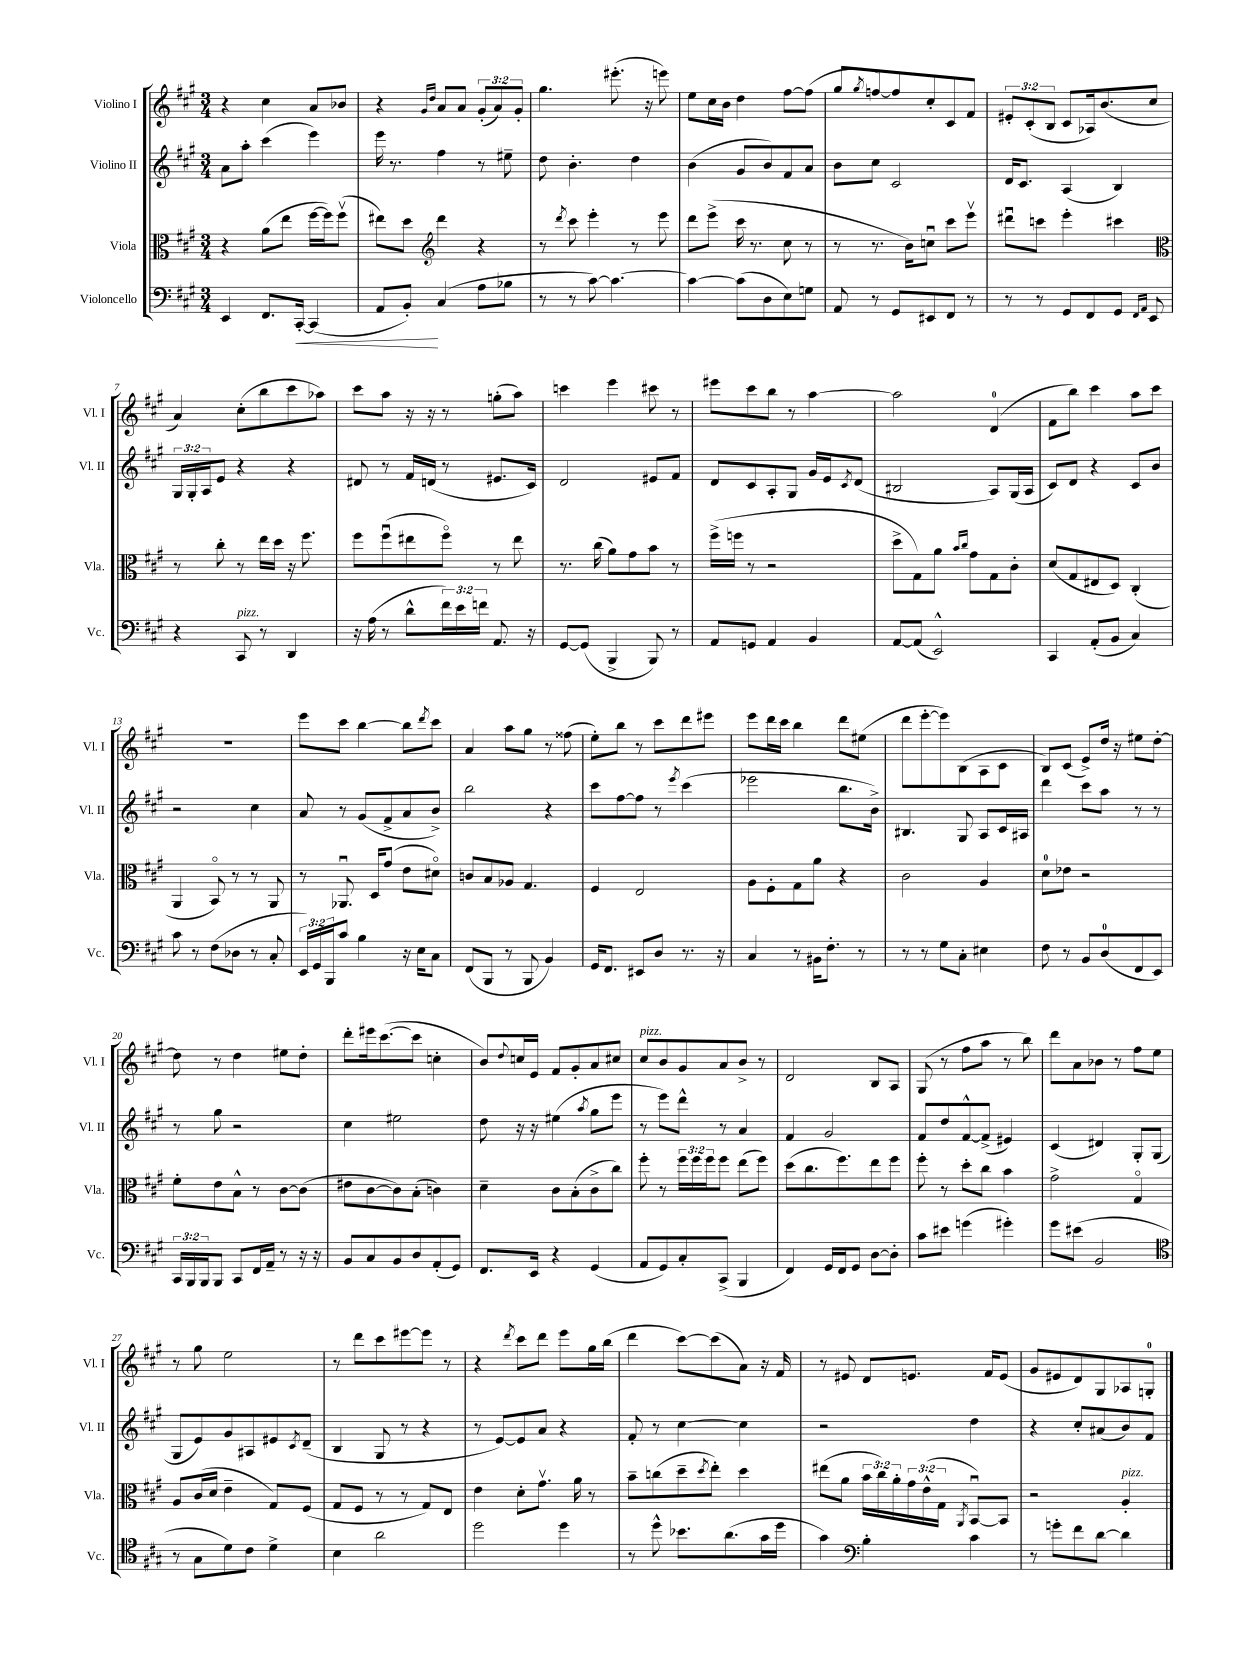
<<
\new StaffGroup <<
\new Staff = "s0" \with { instrumentName = "Violino I" shortInstrumentName = "Vl. I" } {
    \clef treble \key a \major \numericTimeSignature \time 3/4 \override Staff.TupletNumber.text = #tuplet-number::calc-fraction-text
    r4 cis''4 a'8 bes'8 |
    r4 \grace { gis'16 d''16 } a'8 a'8 \tuplet 3/2 { gis'8-.( a'8) gis'8-. } |
    gis''4. eis'''8.-.( r16 e'''8) |
    e''8 cis''16 b'16 d''4 fis''8~ fis''8( |
    gis''8 \acciaccatura { gis''8 } f''8~) f''8 cis''8-. cis'8 fis'8 |
    \tuplet 3/2 { eis'8-. cis'8-.( b8 } cis'8 aes16) b'8.( cis''8 |
    a'4) cis''8-.( b''8 cis'''8 aes''8) |
    cis'''8 a''8 r16 r16 r8 g''8-.( a''8) |
    c'''4 e'''4 cis'''8 r8 |
    eis'''8 cis'''8 b''8 r8 a''4~ |
    a''2 d'4-0( |
    fis'8 b''8) cis'''4 a''8 cis'''8 |
    R2. |
    e'''8 cis'''8 b''4~ b''8 \acciaccatura { d'''8 } cis'''8 |
    a'4 a''8 gis''8 r8 fisis''8( |
    e''8-.) b''8 r8 cis'''8 d'''8 eis'''8 |
    e'''8 d'''16 cis'''16 b''4 d'''8 eis''8( |
    d'''8 e'''8~-. e'''8) b8( a8 cis'8 |
    b8) cis'8( e'8->) d''16 r16 eis''8 d''8~-. |
    d''8 r8 d''4 eis''8 d''8-. |
    d'''8-. eis'''16 cis'''8.~( cis'''8 c''4-. |
    b'8) \appoggiatura { d''8 } c''16 e'16 fis'8 gis'8-. a'8 cis''8 |
    cis''8^\markup { \italic "pizz." } b'8 gis'8 a'8 b'8-> r8 |
    d'2 b8 a8 |
    gis8( r8 fis''8 a''8 r8 b''8) |
    d'''8 a'8 bes'8 r8 fis''8 e''8 |
    r8 gis''8 e''2 |
    r8 d'''8 cis'''8 eis'''8~ eis'''8 r8 |
    r4 \acciaccatura { d'''8 } cis'''8 d'''8 e'''8 gis''16 b''16( |
    d'''4 cis'''8~) cis'''8( a'8) r16 fis'16 |
    r8 eis'8 d'8 e'8. fis'16 e'8( |
    gis'8 eis'8 d'8) gis8 aes8 g8-0-. \bar "|." |
}
\new Staff = "s1" \with { instrumentName = "Violino II" shortInstrumentName = "Vl. II" } {
    \clef treble \key a \major \numericTimeSignature \time 3/4 \override Staff.TupletNumber.text = #tuplet-number::calc-fraction-text
    a'8 a''8-. cis'''4( e'''4) |
    e'''16 r8. fis''4 r8 eis''8-- |
    d''8 b'4.-. d''4 |
    b'4( gis'8 b'8) fis'8 a'8 |
    b'8 cis''8 cis'2 |
    d'16 cis'8. a4( b4) |
    \tuplet 3/2 { gis16 gis16-. a16 } e'8 r4 r4 |
    dis'8 r8 fis'16 d'16( r8 eis'8. cis'16) |
    d'2 eis'8 fis'8 |
    d'8 cis'8 a8-. gis8 gis'16 e'16 \acciaccatura { cis'8 } d'8( |
    bis2 a8) gis16( a16 |
    cis'8) d'8 r4 cis'8 b'8 |
    r2 cis''4 |
    a'8 r8 gis'8( fis'8-> a'8 b'8->) |
    b''2 r4 |
    cis'''8 fis''8~ fis''8 r8 \acciaccatura { e'''8 } cis'''4( |
    ees'''2 b''8. b'16->) |
    bis4. gis8 a8 cis'16 ais16 |
    d'''4 cis'''8 a''8 r8 r8 |
    r8 gis''8 r2 |
    cis''4 eis''2 |
    d''8 r16 r16 eis''4( \acciaccatura { a''8 } gis''8 e'''8 |
    r8 e'''8) d'''8-^ r8 a'4 |
    fis'4 gis'2 |
    fis'8 d''8 fis'8~-^ fis'8->( eis'4) |
    cis'4( dis'4) gis8-. gis8( |
    gis8 e'8) gis'8 ais8 eis'8 \acciaccatura { cis'8 } d'8--( |
    b4 gis8 r8 r4 |
    r8 e'8~) e'8 a'8 r4 |
    fis'8-. r8 cis''4~ cis''4 |
    r2 d''4 |
    r4 cis''8-. ais'8( b'8) fis'8 \bar "|." |
}
\new Staff = "s2" \with { instrumentName = "Viola" shortInstrumentName = "Vla." } {
    \clef alto \key a \major \numericTimeSignature \time 3/4 \override Staff.TupletNumber.text = #tuplet-number::calc-fraction-text
    r4 a'8( e''8 fis''16~ fis''16) fis''8\upbow( |
    eis''8) d''8 \clef treble d'''4 r4 |
    r8 \acciaccatura { d'''8 } cis'''8 e'''4-. r8 e'''8 |
    d'''8 e'''8->( cis'''16 r8. cis''8 r8 |
    r8 r8. b'16) c''8\downbow cis'''8 e'''8\upbow |
    dis'''8\downbow c'''8 e'''4-. cis'''4 |
    \clef alto r8 cis''8-. r8 e''16 d''16 r16 fis''8. |
    fis''8 fis''8\downbow( eis''8 fis''8\flageolet) r8 eis''8 |
    r8. cis''16( a'8) gis'8 b'8 r8 |
    fis''16->( f''16 r8 r2 |
    d''8-> gis8) a'8 \grace { b'16 cis''16 } gis'8 gis8 cis'8-. |
    d'8( gis8 eis8 d8) cis4-.( |
    a,4 b,8\flageolet) r8 r8 a,8 |
    r8 aes,8.\downbow d16 gis'8( e'8 dis'8\flageolet) |
    c'8 b8 aes8 gis4. |
    fis4 e2 |
    a8 fis8-. gis8 a'8 r4 |
    cis'2 a4 |
    d'8-0 ees'8 r2 |
    fis'8-. e'8 b8-^ r8 cis'8~ cis'8( |
    eis'8 cis'8~ cis'8) b8-.( c'4) |
    d'4-- cis'8 b8-.( cis'8-> cis''8) |
    fis''8-. r8 \tuplet 3/2 { fis''16 fis''16 fis''16 } fis''8 e''8( fis''8) |
    d''8( cis''8. fis''8.) e''8 fis''8 |
    fis''8-. r8 d''8-. cis''8 b'4 |
    gis'2-> gis4\flageolet |
    a8 cis'16( d'16 e'4-- gis8) fis8( |
    gis8 fis8 r8 r8 gis8) e8 |
    e'4 d'8-. gis'8.\upbow a'16 r8 |
    b'8-- c''8( d''8-- \acciaccatura { d''8 } e''8-.) d''4 |
    eis''8( a'8 \tuplet 3/2 { b'16 cis''16) a'16-. } \tuplet 3/2 { gis'16 e'16-^( gis16 } \acciaccatura { a,8 } b,8~\downbow) b,8 |
    r2 a4-.^\markup { \italic "pizz." } \bar "|." |
}
\new Staff = "s3" \with { instrumentName = "Violoncello" shortInstrumentName = "Vc." } {
    \clef bass \key a \major \numericTimeSignature \time 3/4 \override Staff.TupletNumber.text = #tuplet-number::calc-fraction-text
    e,4 fis,8. cis,16~-.\< cis,4( |
    a,8 b,8-.\!) cis4( a8 bes8 |
    r8 r8 cis'8~) cis'4.~ |
    cis'4~ cis'8( d8 e8) g8 |
    a,8 r8 gis,8 eis,8 fis,8 r8 |
    r8 r8 gis,8 fis,8 gis,8 \grace { fis,16 a,16 } e,8 |
    r4 cis,8^\markup { \italic "pizz." } r8 d,4 |
    r16 a16( r8 d'8-^ \tuplet 3/2 { fis'16) e'16 f'16 } a,8. r16 |
    gis,8~ gis,8( b,,4-> b,,8) r8 |
    a,8 g,8 a,4 b,4 |
    a,8~ a,8( e,2-^) |
    cis,4 a,8-.( b,8 cis4) |
    cis'8 r8 fis8( des8 r8 cis8-. |
    \tuplet 3/2 { e,16) gis,16 b,,16 } cis'8 b4 r16 e16 cis8 |
    fis,8( b,,8 r8 b,,8 b,4) |
    gis,16 fis,8. eis,8 d8 r8. r16 |
    cis4 r8 bis,16 fis8.-. r8 |
    r8 r8 gis8 cis8-. eis4 |
    fis8 r8 b,8 d8-0( fis,8 e,8) |
    \tuplet 3/2 { cis,16 b,,16 b,,16 } b,,8 cis,8 fis,16 a,16-- r8 r16 r16 |
    b,8 cis8 b,8 d8 a,8-.( gis,8) |
    fis,8. e,16 r4 gis,4( |
    a,8 gis,8) cis8-. cis,8->( b,,4 |
    fis,4) gis,16 fis,16 gis,8 d8~ d8-. |
    cis'8 eis'8 g'4( gis'4-.) |
    gis'8 eis'8( b,2 |
    \clef tenor r8 gis8 d'8) cis'8 d'4-> |
    b4 a'2 |
    d''2 d''4 |
    r8 d''8-^ bes'8. a'8.( gis'16 d''16 |
    gis'4) \clef bass b4-. cis'4 |
    r8 g'8-. fis'8 d'8~ d'4 \bar "|." |
}
>>
>>
